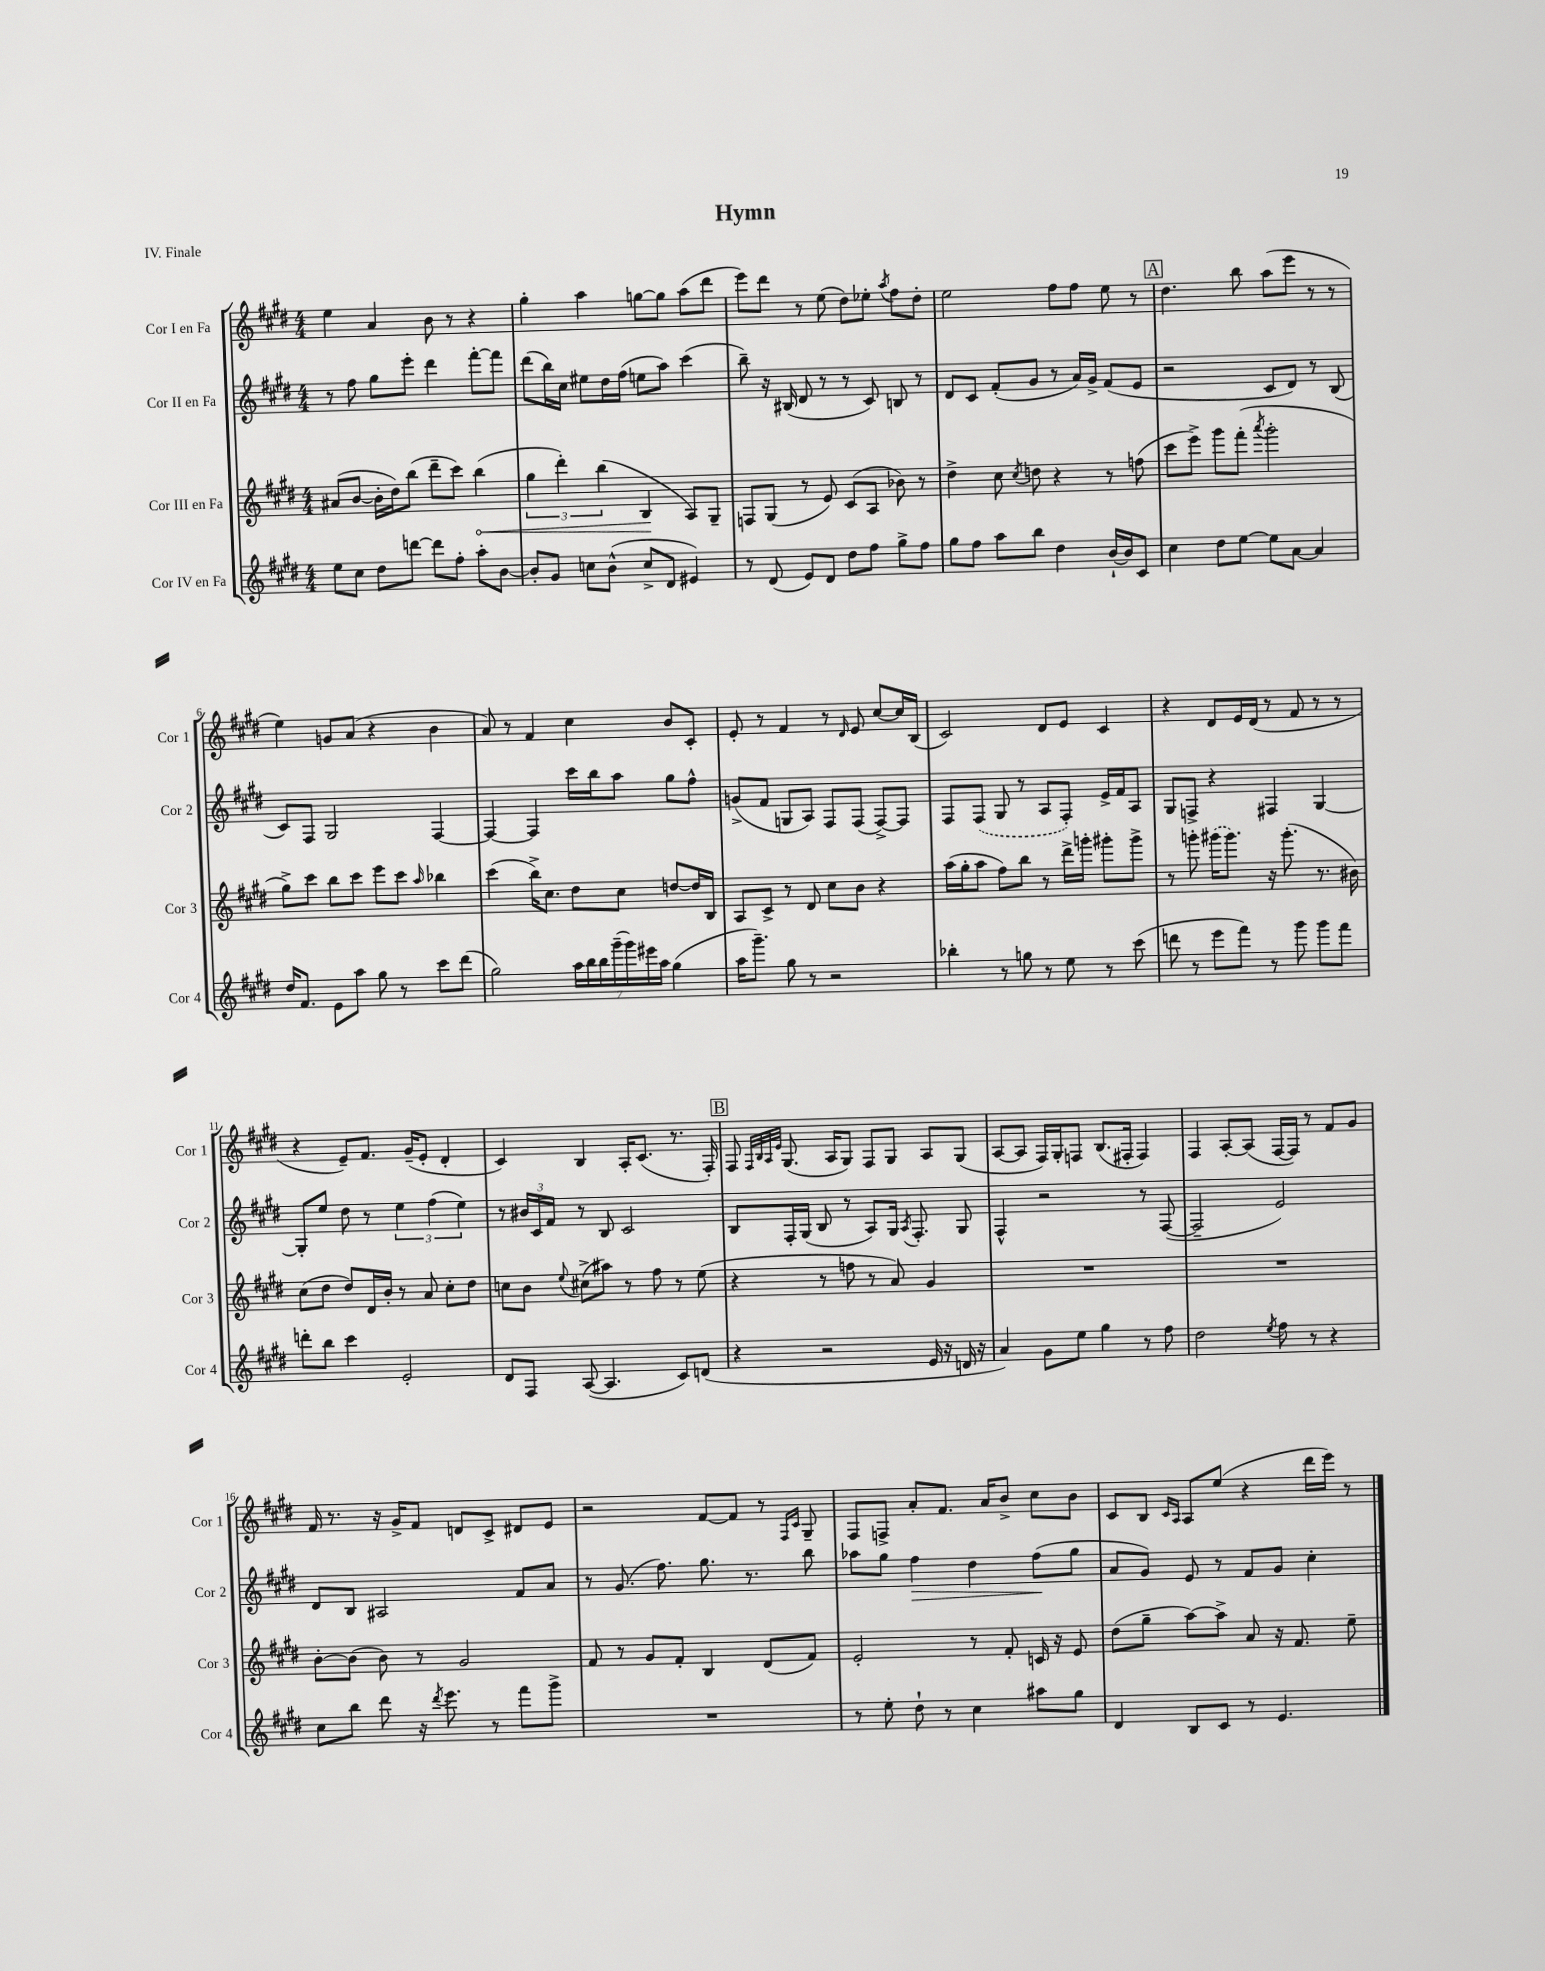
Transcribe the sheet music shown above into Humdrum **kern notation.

**kern	**kern	**kern	**kern
*staff4	*staff3	*staff2	*staff1
*clefG2	*clefG2	*clefG2	*clefG2
*k[f#c#g#d#]	*k[f#c#g#d#]	*k[f#c#g#d#]	*k[f#c#g#d#]
*M4/4	*M4/4	*M4/4	*M4/4
8ee	(8a#	8r	4ee
8cc#	[8b	8ff#	.
8dd#	16b']	8gg#	4a
.	16dd#)	.	.
[8ddd	(8bb	8eee'	.
8ddd]	8ddd#~	4ddd#	8b
8ff#'	8ccc#)	.	8r
8aa'	(4bb	[8fff#'	4r
[8b	.	8fff#]	.
=	=	=	=
8b']	6gg#	(8ddd#	4gg#'
8g#	.	16bb)	.
.	6ddd#')	.	.
.	.	16cc#	.
8cc	.	8ee#	4aa
.	(6bb	.	.
(8b^^	.	16dd#	.
.	.	(16ff#	.
8cc^	4B	8ee	[8gg
8d#	.	8aa)	8gg]
4e#)	8A)	(4ccc#	(8aa
.	8G#~	.	8ddd#
=	=	=	=
8r	8F	8bb~)	8eee)
(8d#	(8G#	16r	8ddd#
.	.	(16B#	.
8e)	8r	8d#	8r
8d#	8e)	8r	(8ee
8dd#	(8c#	8r	8dd#)
8ff#	8A	8c#)	8ee-'
.	.	.	8qaa
8gg#^	8b-)	8B	8ff#
8ff#	8r	8r	8dd#'
=	=	=	=
8gg#	4dd#^	8d#	2ee
8ff#	.	8c#	.
8aa	8cc#	(8f#'	.
.	8qcc#	.	.
8bb	8dd	8g#	.
4dd#	4r	8r	8ff#
.	.	16a)	8ff#
.	.	16g#^	.
[16b`	8r	(8f#	8ee
16b]	.	.	.
8c#	(8ff	8e	8r
=	=	=	=
4cc#	8ccc#	2r	4.dd#
.	8eee^)	.	.
8dd#	8ggg#	.	.
[8ee	(8fff#'	.	8bb
.	8qaaa	.	.
8ee]	2ggg#'	8c#	(8aa
[8a	.	8d#)	8eee
4a]	.	8r	8r
.	.	(8B	8r
=	=	=	=
16dd#	8gg#^)	8c#)	4ee)
8.f#	.	.	.
.	8ccc#	8F#	.
8e	8bb	2G#	8g
8aa	8ccc#	.	(8a
8gg#	8eee	.	4r
8r	8ccc#	.	.
.	16qqaa	.	.
8ccc#	4bb-	[4F#	4b
(8ddd#	.	.	.
=	=	=	=
2gg#)	(4ccc#	4F#_	8a)
.	.	.	8r
.	16bb^)	4F#]	4f#
.	8.cc#	.	.
28aa	8dd#	16ccc#	4cc#
28bb	.	.	.
.	.	16bb	.
28bb	.	.	.
(28ggg#~	.	.	.
.	8cc#	8aa	.
28ggg#)	.	.	.
28eee#	.	.	.
28aa	.	.	.
(4gg#	[8dd	8gg#	8b
.	16dd]	8ff#^^	8c#'
.	16B	.	.
=	=	=	=
16aa	8A	(8g^	8e'
8.ggg#~)	.	.	.
.	8c#^	8f#	8r
8gg#	8r	8G	4f#
8r	8d#	8A)	.
2r	8cc#	8F#	8r
.	.	.	16qqd#
.	8b	(8F#	8e
.	4r	[8F#^)	[8cc#
.	.	8F#]	16cc#]
.	.	.	(16B
=	=	=	=
4bb-'	(16aa	8F#	2c#)
.	16gg#'	.	.
.	8aa	(8F#	.
8r	8ff#)	8G#	.
8gg	8bb	8r	.
8r	8r	8A	8d#
8ee	16ddd#^	8F#')	8e
.	16ggg'	.	.
8r	8ggg#'	16e^	4c#
.	.	16f#	.
(8ccc#	8ggg#^	8A	.
=	=	=	=
8ddd	8r	8G#	4r
8r	8ggg'	8F^	.
8eee	(16ggg#	4r	8d#
.	8.ggg#)	.	.
8fff#)	.	.	16e
.	.	.	(16d#
8r	16r	4F#	8r
.	(8.ggg#'	.	.
8ggg#	.	.	8f#
8ggg#	8.r	[4G#	8r
8fff#	.	.	8r
.	16b#)	.	.
=	=	=	=
8ddd'	(8cc#	8G#']	4r
8bb	8dd#	8ee	.
4ccc#	8dd#)	8dd#	8e~)
.	16d#	8r	8.f#
.	16b'	.	.
2e'	8r	6ee	.
.	.	.	(16g#~
.	8a	.	8e'
.	.	(6ff#	.
.	8cc#'	.	4d#'
.	.	6ee)	.
.	8dd#	.	.
=	=	=	=
8d#	8cc	8r	4c#)
8F#	8b	24b#	.
.	.	24c#	.
.	.	24f#	.
.	8qqee	.	.
([8A	(8cc#^	8r	4B
4.A]	8aa#)	8B	.
.	8r	2c#	16A'
.	.	.	(8.c#
.	8ff#	.	.
8c#)	8r	.	8.r
(8d	(8ee	.	.
.	.	.	16F#')
=	=	=	=
4r	4r	8B	8F#
.	.	.	32qqF#
.	.	.	32qqB
.	.	.	32qqA
.	.	.	32qqe
.	.	16F#'	(8.G#
.	.	(16G#	.
2r	8r	8B	.
.	.	.	16A
.	8ff	8r	8G#)
.	8r	8A)	8F#
.	8a)	16G#	8G#
.	.	8qA	.
.	.	8.F#'	.
16e	4g#	.	8A
16r	.	.	.
16d	.	8G#	(8G#
16r	.	.	.
=	=	=	=
4a)	1r	4F#^^	[8A
.	.	.	8A]
8g#	.	2r	16F#)
.	.	.	16G#'
8ee	.	.	8F
4gg#	.	.	(8.B
.	.	.	16F#'
8r	.	8r	4F#)
8ff#	.	([8F#	.
=	=	=	=
2dd#	1r	2F#~]	4F#
.	.	.	[8A'
.	.	.	(8A]
8qee	.	.	.
8ff#	.	2e)	[16F#
.	.	.	16F#])
8r	.	.	8r
4r	.	.	8f#
.	.	.	8g#
=	=	=	=
8cc#	[8b'	8d#	16f#
.	.	.	8.r
8bb	(8b]	8B	.
8ddd#	8b)	2A#	16r
.	.	.	16g#^
16r	8r	.	8f#
8qddd#	.	.	.
8.eee	.	.	.
.	2g#	.	8d
8r	.	.	8c#^
8fff#	.	8f#	8d#
8ggg#^	.	8a	8e
=	=	=	=
1r	8f#	8r	2r
.	8r	(8.g#	.
.	8g#	.	.
.	.	8.ff#)	.
.	8f#'	.	.
.	4B	8.gg#	[8f#
.	.	.	8f#]
.	.	8.r	.
.	(8d#	.	8r
.	.	.	16qqF#
.	.	.	16qqc#
.	8f#)	8bb	8G#~
=	=	=	=
8r	2e'	8aa-	8F#
8ee'	.	8gg#	8F^
8dd#`	.	4ff#	8a'
8r	.	.	8.f#
4cc#	8r	4dd#	.
.	.	.	16a
.	8f#'	.	8b^
8aa#	16c	(8ff#	8cc#
.	16r	.	.
8gg#	8e	8gg#	8b
=	=	=	=
4d#	(8dd#	8a	8c#
.	8gg#~	8g#)	8B
.	.	.	16qqc#
.	.	.	16qqA
8B	[8aa)	8e	8A
8c#	8aa^]	8r	(8ee
8r	8a	8f#	4r
4.e	16r	8g#	.
.	8.f#	.	.
.	.	4cc#'	16ddd#
.	.	.	16eee)
.	8ee~	.	8r
==	==	==	==
*-	*-	*-	*-
